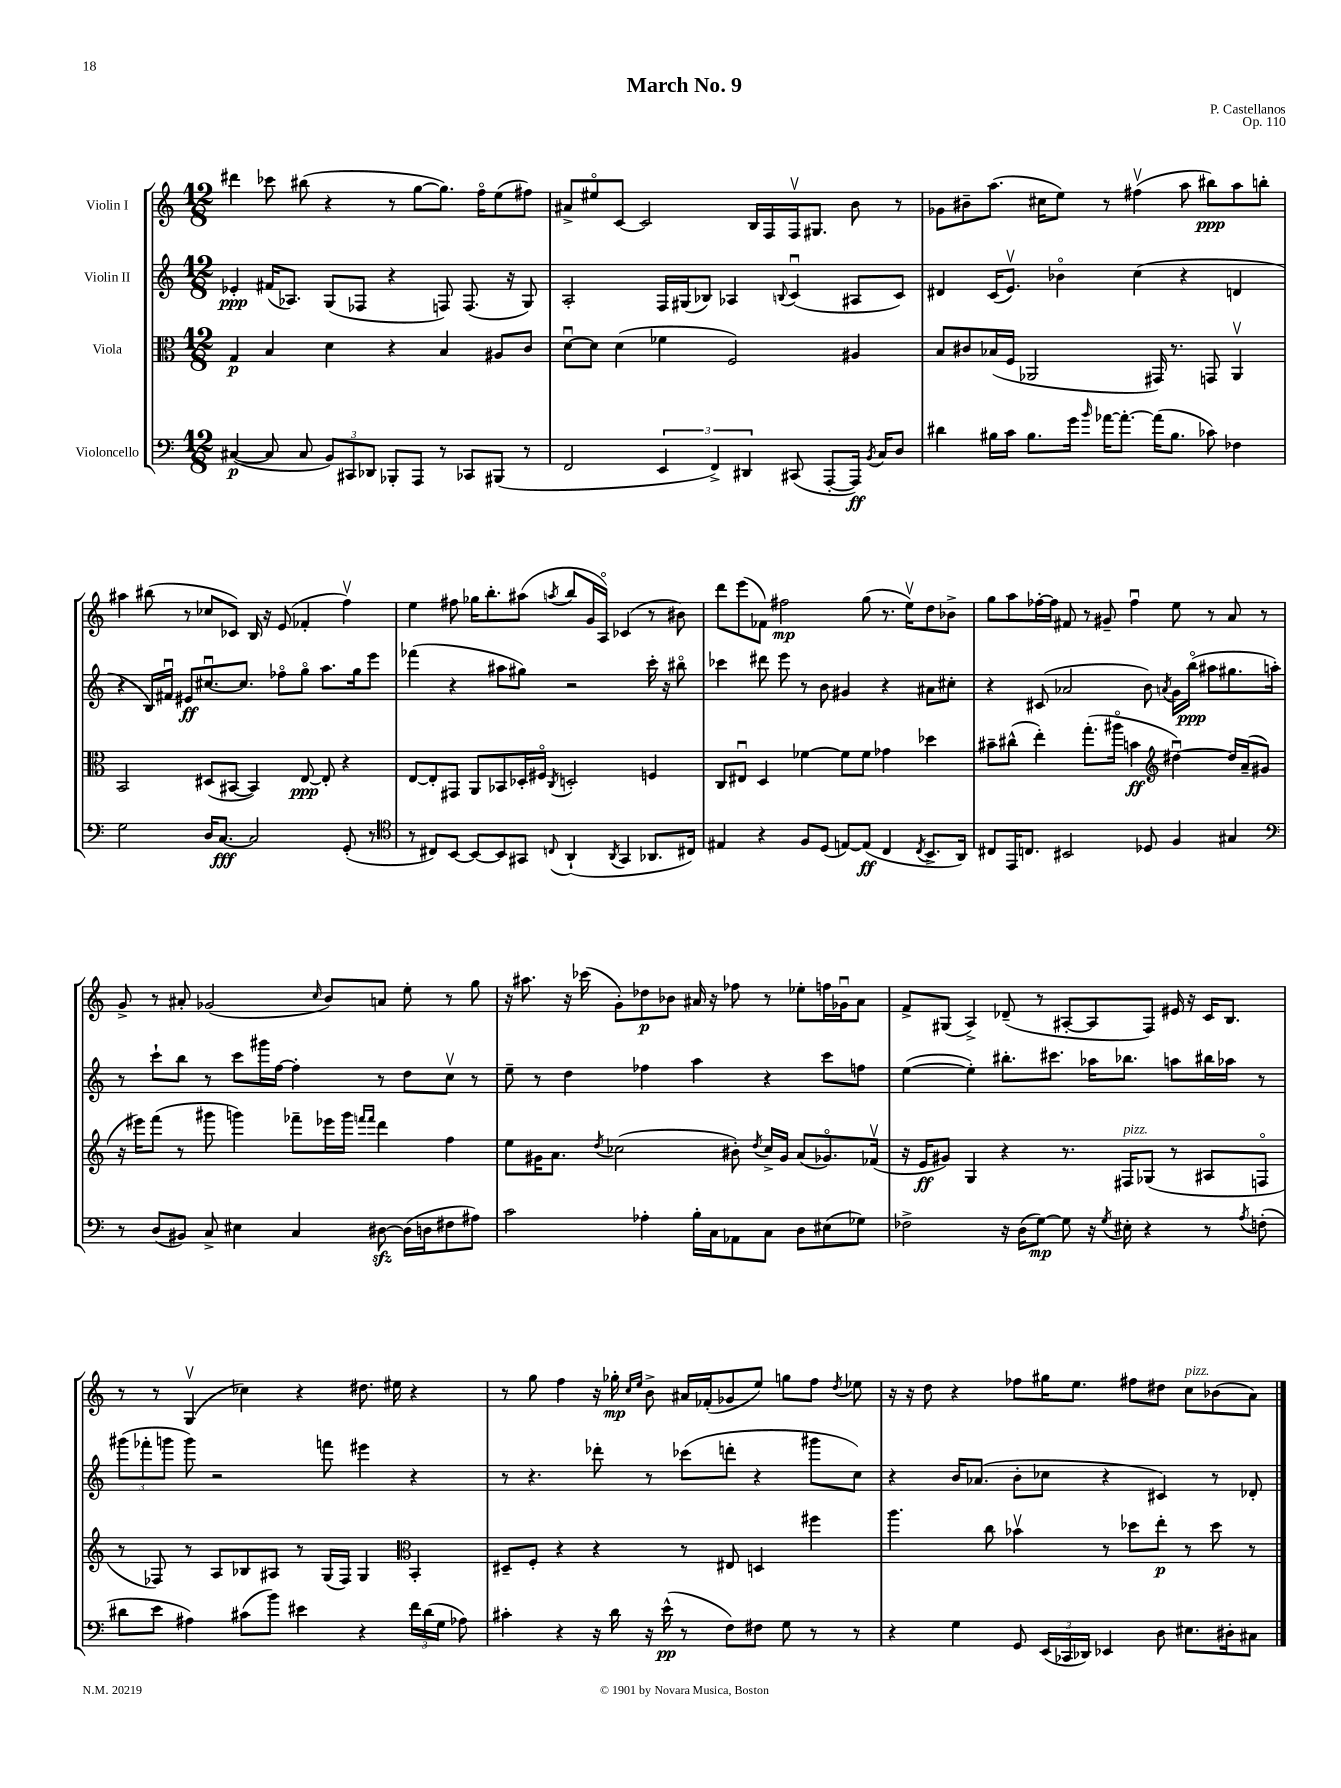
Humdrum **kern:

**kern	**dynam	**kern	**dynam	**kern	**dynam	**kern	**dynam
*part4	*part4	*part3	*part3	*part2	*part2	*part1	*part1
*staff4	*staff4	*staff3	*staff3	*staff2	*staff2	*staff1	*staff1
*I"Violoncello	*	*I"Viola	*	*I"Violin II	*	*I"Violin I	*
*clefF4	*	*clefC3	*	*clefG2	*	*clefG2	*
*k[]	*	*k[]	*	*k[]	*	*k[]	*
*M12/8	*	*M12/8	*	*M12/8	*	*M12/8	*
=1	=1	=1	=1	=1	=1	=1	=1
([4C#X/	p	4G/	p	4e-X'/	ppp	4ddd#X\	.
8C#/]	.	4B/	.	(16f#X/KL	.	8ccc-X\	.
.	.	.	.	8.A-X/J)	.	.	.
8C#/	.	.	.	.	.	(8bb#X\	.
12BB/L)	.	4d\	.	(8G/L	.	4r	.
12CC#X/	.	.	.	.	.	.	.
.	.	.	.	8F-X/J	.	.	.
12DD-X/J	.	.	.	.	.	.	.
8BBB-X'/L	.	4r	.	4r	.	8r	.
8AAA/J	.	.	.	.	.	[8gg\L	.
8r	.	4B/	.	8Fn/)	.	8.gg\J])	.
8CC-X/L	.	.	.	(8.F/	.	.	.
.	.	.	.	.	.	16ff\KL	.
(8BBB#X/J	.	8A#X/L	.	.	.	(8ee\	.
.	.	.	.	16r	.	.	.
8r	.	8c/J	.	8G/)	.	8ff#X\J)	.
=2	=2	=2	=2	=2	=2	=2	=2
2FF/	.	[8du\L	.	2A'/	.	8a#X^/L	.
.	.	8d\J]	.	.	.	8ee#X/	.
.	.	(4d\	.	.	.	[8c/J	.
.	.	.	.	.	.	2c/]	.
6EE/	.	4f-X\	.	16F/LL	.	.	.
.	.	.	.	(16G#X/J	.	.	.
.	.	.	.	8B-X/J)	.	.	.
6FF^/)	.	.	.	.	.	.	.
.	.	2F/)	.	4A-X/	.	.	.
6DD#X/	.	.	.	.	.	.	.
.	.	.	.	.	.	16B/LL	.
.	.	.	.	.	.	16F/	.
.	.	.	.	8qqBn/	.	.	.
(8CC#X/	.	.	.	(4cu/	.	16Fv/J	.
.	.	.	.	.	.	8.G#X/J	.
[8AAA'/L	.	.	.	.	.	.	.
16AAA/Jk])	ff	4A#X/	.	8A#X/L	.	8b\	.
8qBB/	.	.	.	.	.	.	.
16C/KL	.	.	.	.	.	.	.
8D/J	.	.	.	8c/J)	.	8r	.
=3	=3	=3	=3	=3	=3	=3	=3
4d#X\	.	8B/L	.	4d#X/	.	8g-X\L	.
.	.	8c#X/	.	.	.	8b#X~\	.
16B#X\LL	.	(16B-X/L	.	(16c/KL	.	(8.aa\J	.
16c\JJ	.	16F/JJ	.	8.ev/J)	.	.	.
8.B#\L	.	2AA-X/	.	.	.	.	.
.	.	.	.	.	.	16cc#X\KL	.
.	.	.	.	4b-X\	.	8ee\J)	.
16g\Jk	.	.	.	.	.	.	.
16qqb/	.	.	.	.	.	.	.
[16a-X\KL	.	.	.	.	.	8r	.
8.a-'\J_	.	.	.	.	.	.	.
.	.	.	.	(4cc\	.	(4ff#Xv\	.
(16a-\KL]	.	16GG#X/)	.	.	.	.	.
8.B#\J	.	8.r	.	.	.	.	.
.	.	.	.	4r	.	8aa\	.
8c-X\)	.	8GGn/	.	.	.	8bb#X\L)	ppp
4F-X\	.	4AA-v/	.	4dn/	.	8aa\	.
.	.	.	.	.	.	8bbn'\J	.
!!LO:LB:g=z
=4	=4	=4	=4	=4	=4	=4	=4
2G\	.	2BB/	.	4r	.	4aa#X\	.
.	.	.	.	16B/LL)	.	(8bb#X\	.
.	.	.	.	16f#Xu/JJ	.	.	.
.	.	.	.	8e#X/L	ff	8r	.
16D/KL	.	(8D#X/L	.	[8.cc#Xu/	.	8cc-X/L	.
[8.C/J	fff	.	.	.	.	.	.
.	.	[8BB#X/J	.	.	.	8c-X/J)	.
.	.	.	.	8.cc#/J]	.	.	.
2C/]	.	4BB#/])	.	.	.	16B/	.
.	.	.	.	.	.	16r	.
.	.	.	.	8ff-X\L	.	(8e/	.
.	.	[8E/	ppp	8gg\J	.	4f-X'/	.
.	.	8E'/]	.	8.aa\L	.	.	.
(8GG'/	.	4r	.	.	.	4ffv\)	.
.	.	.	.	16gg\k	.	.	.
8r	.	.	.	8eee\J	.	.	.
=5	=5	=5	=5	=5	=5	=5	=5
*clefC4	*	*	*	*	*	*	*
8r	.	[8E/L	.	(4fff-X\	.	4ee\	.
8C#X/L)	.	8E'/]	.	.	.	.	.
[8BB/J	.	8GG#X/J	.	4r	.	8ff#X\	.
8BB/L_	.	8AA/L	.	.	.	16gg-X\KL	.
.	.	.	.	.	.	8.bb'\	.
8BB/]	.	8BB-X/	.	8aa#X\L	.	.	.
8GG#X/J	.	16D-X'/L	.	8gg#X\J)	.	(8aa#X\J	.
.	.	16F#X/JJ	.	.	.	.	.
8qqCn/	.	8qC/	.	.	.	8qaan/	.
(4AA`/	.	2Dn'/	.	2r	.	8bb/L	.
.	.	.	.	.	.	16g/L	.
.	.	.	.	.	.	16A/JJ)	.
8qAA/	.	.	.	.	.	.	.
4GG#/	.	.	.	.	.	(4c-X/	.
8.AA-X/L	.	4Fn/	.	16ccc'\	.	8r	.
.	.	.	.	16r	.	.	.
.	.	.	.	8bb#X\	.	8b#X\)	.
16C#X/Jk)	.	.	.	.	.	.	.
=6	=6	=6	=6	=6	=6	=6	=6
4E#X/	.	8C/L	.	4ccc-X\	.	8ddd\L	.
.	.	8E#Xu/J	.	.	.	(8eee\	.
4r	.	4D/	.	8ddd#X\	.	8f-X\J)	.
.	.	.	.	8eee\	.	2ff#X\	mp
8F/L	.	[4f-X\	.	8r	.	.	.
(8D/J	.	.	.	8b\	.	.	.
[8En/L)	.	8f-\L]	.	4g#X/	.	.	.
(8E/J]	ff	8f-\J	.	.	.	(8gg\	.
4C/	.	4g-X\	.	4r	.	8.r	.
.	.	.	.	.	.	16eev\KL)	.
8qC/	.	.	.	.	.	.	.
8.BB^/L	.	4dd-X\	.	8a#X\L	.	8dd\	.
.	.	.	.	8cc#X'\J	.	8b-X^\J	.
16AA/Jk)	.	.	.	.	.	.	.
=7	=7	=7	=7	=7	=7	=7	=7
8C#X/L	.	8b#X~\L	.	4r	.	8gg\L	.
16EE/K	.	(8cc#X^^\J	.	.	.	8aa\	.
8.Cn/J	.	.	.	.	.	.	.
.	.	4ee'\)	.	(8c#X/	.	[16ff-X'\L	.
.	.	.	.	.	.	16ff-\JJ]	.
2BB#X/	.	.	.	2a-X/	.	8f#X/	.
.	.	(8.gg'\L	.	.	.	8r	.
.	.	.	.	.	.	8g#X~/	.
.	.	16aa#X\Jk	.	.	.	.	.
.	.	4bn\	ff	.	.	4ff-u\	.
8D-X/	.	.	.	8b\)	.	.	.
*	*	*clefG2	*	*	*	*	*
.	.	.	.	8qan/	.	.	.
4F/	.	[4dd#Xu\)	.	16g\LL	.	8ee\	.
.	.	.	.	(16bb\JJ	ppp	.	.
.	.	.	.	8aa#X\L	.	8r	.
4G#X/	.	16dd#/LL]	.	8.gg#X\	.	8a/	.
.	.	(16a~/J	.	.	.	.	.
.	.	8g#X/J	.	.	.	8r	.
.	.	.	.	16aan'\Jk)	.	.	.
!!LO:LB:g=z
=8	=8	=8	=8	=8	=8	=8	=8
*clefF4	*	*	*	*	*	*	*
8r	.	16r	.	8r	.	8g^/	.
.	.	16eee#X\KL)	.	.	.	.	.
(8D/L	.	(8fff\J	.	8ccc`\L	.	8r	.
8BB#X/J)	.	8r	.	8bb\J	.	8a#X'/	.
8C^/	.	8ggg#X\	.	8r	.	(2g-X/	.
4E#X\	.	4gggn\)	.	8ccc\L	.	.	.
.	.	.	.	16ggg#X\L	.	.	.
.	.	.	.	[16ff\JJ	.	.	.
4C/	.	8fff-X~\L	.	4ff'\]	.	.	.
.	.	.	.	.	.	16qqcc/	.
.	.	16eee-X\L	.	.	.	8b/L)	.
.	.	16ggg\JJ	.	.	.	.	.
.	.	16qqfffn/LL	.	.	.	.	.
.	.	16qqfff/JJ	.	.	.	.	.
[8D#Xzz\	.	4ddd\	.	8r	.	8an/J	.
(16D#\LL]	.	.	.	8dd\L	.	8ee'\	.
16Dn\J	.	.	.	.	.	.	.
8F#X\	.	4ff\	.	8ccv\J	.	8r	.
8A#X\J)	.	.	.	8r	.	8gg\	.
=9	=9	=9	=9	=9	=9	=9	=9
2c\	.	8ee\L	.	8ee~\	.	16r	.
.	.	.	.	.	.	8.aa#X\	.
.	.	16g#X\K	.	8r	.	.	.
.	.	8.a\J	.	.	.	.	.
.	.	.	.	4dd\	.	16r	.
.	.	.	.	.	.	(16ccc-X\	.
.	.	8qdd/	.	.	.	.	.
.	.	(2cc-X\	.	.	.	8g'\L)	.
4A-X'\	.	.	.	4ff-X\	.	8dd-X\	p
.	.	.	.	.	.	8b-X\J	.
16B'\LL	.	.	.	4aa\	.	16a#X/	.
16C\J	.	.	.	.	.	16r	.
8AA-X\	.	8b#X'\)	.	.	.	8ff-X\	.
.	.	8qdd/	.	.	.	.	.
8C\J	.	16cc-^/LL	.	4r	.	8r	.
.	.	16g#/JJ	.	.	.	.	.
8D\L	.	(8a/L	.	.	.	8ee-X'\L	.
(8E#X\	.	8.g-X/)	.	8ccc\L	.	16ffn\L	.
.	.	.	.	.	.	16g-Xu\J	.
8G-X\J)	.	.	.	8ffn\J	.	8a#\J	.
.	.	(16f-Xv/Jk	.	.	.	.	.
=10	=10	=10	=10	=10	=10	=10	=10
2F-X^\	.	16r	.	([4ee\	.	8f^/L	.
.	.	16e/KL	ff	.	.	.	.
.	.	8g#X/J)	.	.	.	(8G#X/J	.
.	.	4G/	.	4ee'\])	.	4A^/)	.
16r	.	4r	.	8.bb#X'\L	.	(8d-X~/	.
(16D\KL	.	.	.	.	.	.	.
[8G\J)	mp	.	.	.	.	8r	.
.	.	.	.	8.ccc#X\J	.	.	.
8G\]	.	8.r	.	.	.	[8A#X'/L	.
16r	.	.	.	16aa-X\KL	.	8A#/]	.
8qG/	.	.	.	.	.	.	.
!	!	!LO:TX:a:i:t=pizz.	!	!	!	!	!
16E#X'\	.	16F#X/KL	.	8.bb-X\J	.	.	.
4r	.	(8G-X/J	.	.	.	8F/J)	.
.	.	8r	.	8aan\L	.	16e#X/	.
.	.	.	.	.	.	16r	.
8r	.	8A#X/L	.	16bb#X\L	.	16c/KL	.
.	.	.	.	16aa-X\JJ	.	8.B/J	.
8qA/	.	.	.	.	.	.	.
(8Fn'\	.	8Fn/J	.	8r	.	.	.
!!LO:LB:g=z
=11	=11	=11	=11	=11	=11	=11	=11
8d#X\L	.	8r	.	(12ggg#X\L	.	8r	.
.	.	.	.	12fff-X'\	.	.	.
8e\J	.	8F-X/)	.	.	.	8r	.
.	.	.	.	12gggn\J	.	.	.
4A#X\)	.	8r	.	8ggg\)	.	(4Gv/	.
.	.	8A/L	.	2r	.	.	.
(8c#X\L	.	8B-X/	.	.	.	4cc-X\)	.
8b\J)	.	8A#X/J	.	.	.	.	.
4e#X\	.	8r	.	.	.	4r	.
.	.	(16G/LL	.	8fffn\	.	.	.
.	.	16F-/JJ)	.	.	.	.	.
4r	.	4G/	.	4eee#X\	.	8.dd#X\	.
.	.	.	.	.	.	16ee#X\	.
*	*	*clefC3	*	*	*	*	*
24f\LL	.	4BB'/	.	4r	.	4r	.
(24d#\	.	.	.	.	.	.	.
24G\JJ	.	.	.	.	.	.	.
8A-X\)	.	.	.	.	.	.	.
=12	=12	=12	=12	=12	=12	=12	=12
4c#X'\	.	8D#X~/L	.	8r	.	8r	.
.	.	8F'/J	.	4.r	.	8gg\	.
4r	.	4r	.	.	.	4ff\	.
16r	.	4r	.	8ddd-X'\	.	16r	.
16d\	.	.	.	.	.	16gg-X'\	mp
.	.	.	.	.	.	16qqcc/LL	.
.	.	.	.	.	.	16qqee/JJ	.
16r	.	.	.	8r	.	8b^\	.
(16e^^\	pp	.	.	.	.	.	.
8r	.	8r	.	(8ccc-X\L	.	16a#X/LL	.
.	.	.	.	.	.	(16f-X'/J	.
8F\L)	.	8E#X/	.	8dddn'\J	.	8g-X/	.
8F#X\J	.	4Dn/	.	4r	.	8ee/J)	.
8G\	.	.	.	.	.	8ggn\L	.
8r	.	4ff#X\	.	8ggg#X\L	.	8ff\J	.
.	.	.	.	.	.	8qdd/	.
8r	.	.	.	8cc\J)	.	8ee-X\	.
=13	=13	=13	=13	=13	=13	=13	=13
4r	.	4.aa\	.	4r	.	16r	.
.	.	.	.	.	.	16r	.
.	.	.	.	.	.	8dd\	.
4G\	.	.	.	16b/KL	.	4r	.
.	.	.	.	(8.a-X/J	.	.	.
.	.	8cc\	.	.	.	.	.
8GG/	.	4b-Xv\	.	8b'\L	.	8ff-X\L	.
(24EE/LL	.	.	.	8cc-X\J	.	16gg#X\K	.
24CC-X/	.	.	.	.	.	.	.
.	.	.	.	.	.	8.ee\J	.
24DD-X/JJ)	.	.	.	.	.	.	.
4EE-X/	.	8r	.	4r	.	.	.
.	.	8dd-X\L	.	.	.	8ff#X\L	.
8D\	.	8ee'\J	p	4c#X/)	.	8dd#X\J	.
!	!	!	!	!	!	!LO:TX:a:i:t=pizz.	!
8.E#X\L	.	8r	.	.	.	8cc\L	.
.	.	8dd-\	.	8r	.	(8b-X\	.
16D#X'\k	.	.	.	.	.	.	.
8C#X\J	.	8r	.	8d-X'/	.	8a\J)	.
==	==	==	==	==	==	==	==
*-	*-	*-	*-	*-	*-	*-	*-
